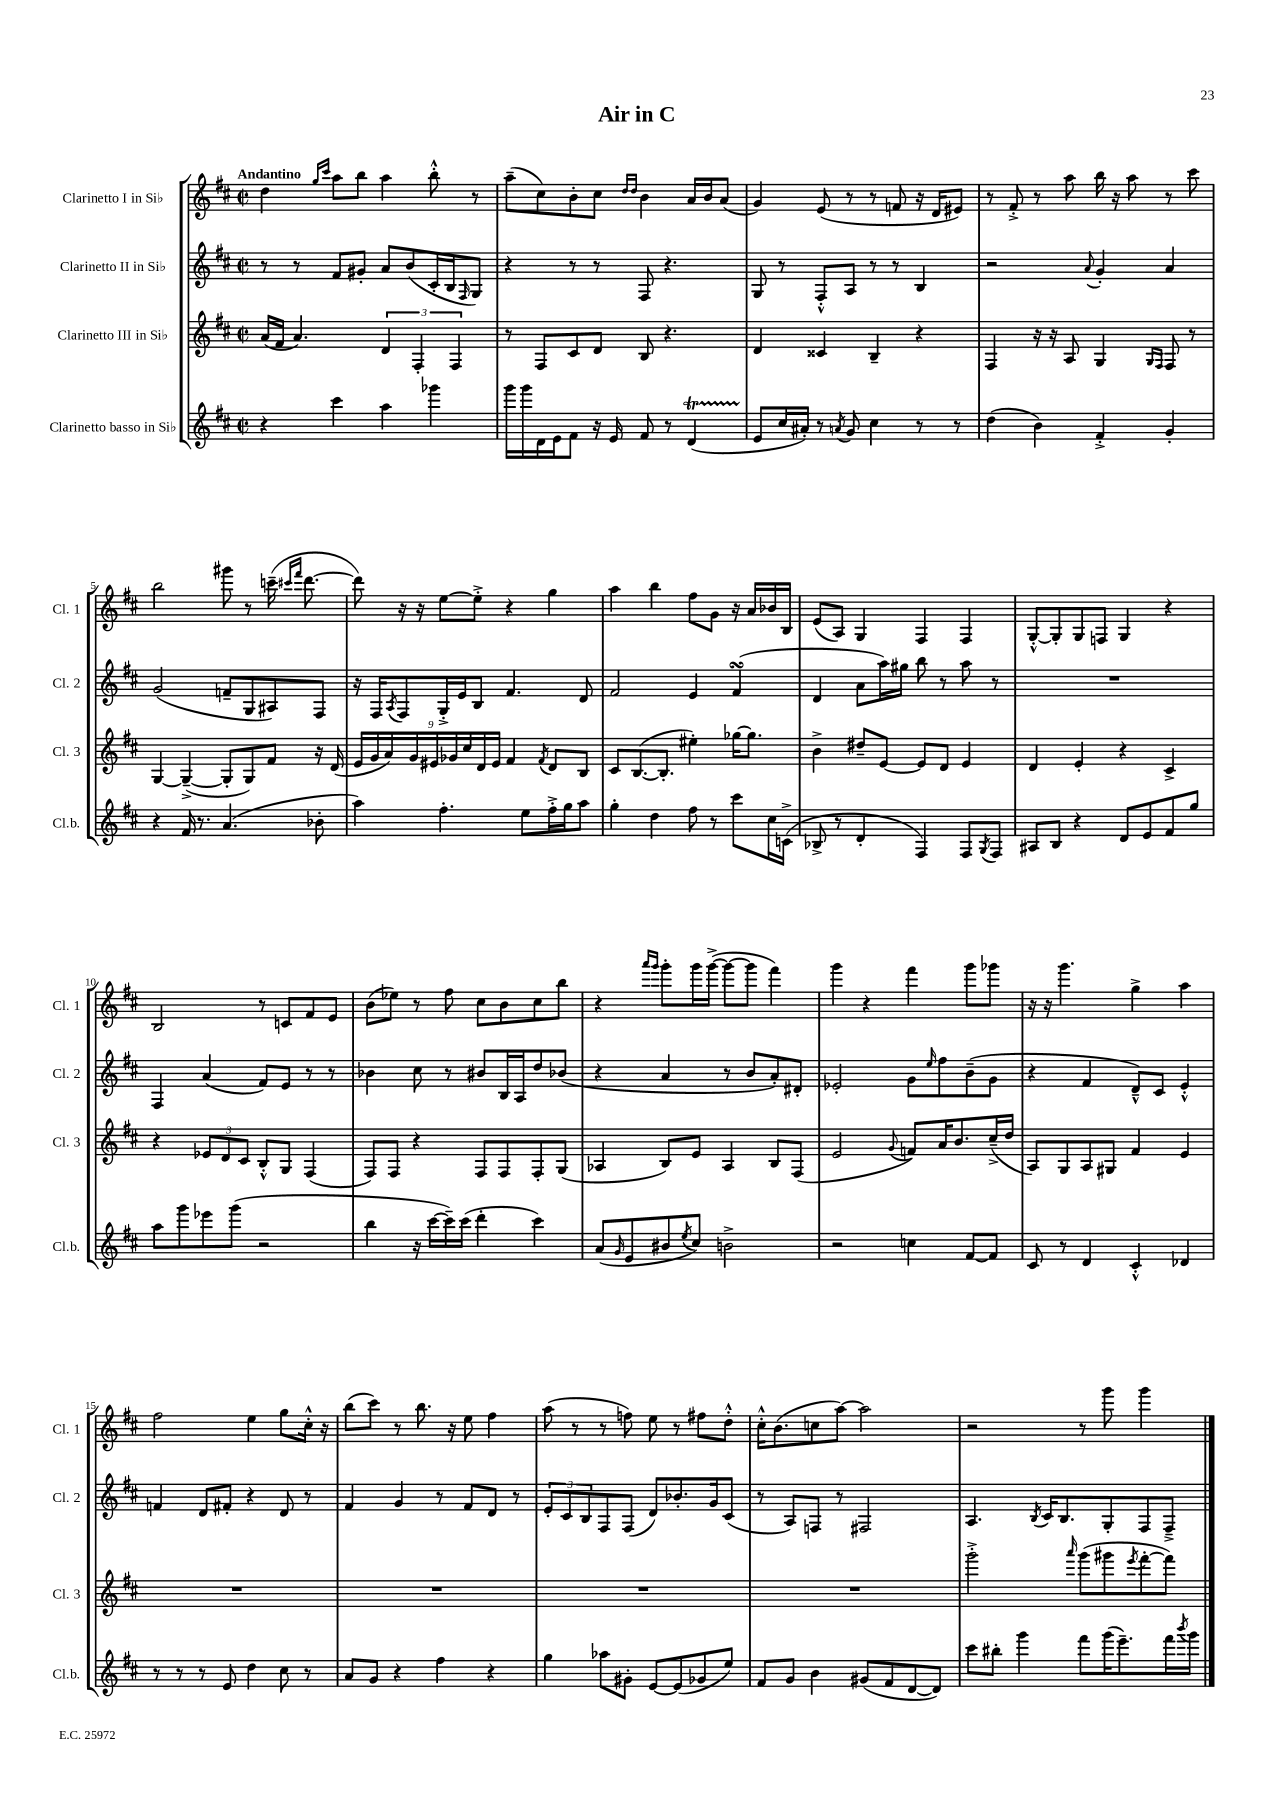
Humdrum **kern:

**kern	**kern	**kern	**kern
*part4	*part3	*part2	*part1
*staff4	*staff3	*staff2	*staff1
*I"Clarinetto basso in Si♭	*I"Clarinetto III in Si♭	*I"Clarinetto II in Si♭	*I"Clarinetto I in Si♭
*I'Cl.b.	*I'Cl. 3	*I'Cl. 2	*I'Cl. 1
*clefG2	*clefG2	*clefG2	*clefG2
*k[f#c#]	*k[f#c#]	*k[f#c#]	*k[f#c#]
*M2/2	*M2/2	*M2/2	*M2/2
*met(c|)	*met(c|)	*met(c|)	*met(c|)
=1	=1	=1	=1
!	!	!	!LO:TX:a:B:t=Andantino
4r	(16a/LL	8r	4dd\
.	16f#/JJ	.	.
.	4.a/)	8r	.
.	.	.	16qqgg/LL
.	.	.	16qqccc#/JJ
4ccc#\	.	8f#/L	8aa\L
.	.	8g#X'/J	8bb\J
4aa\	6d/	8a/L	4aa\
.	.	(8b/	.
.	6F#'/	.	.
4ggg-X\	.	16c#'/L	8bb'^^\
.	.	16B/J	.
.	6F#/	.	.
.	.	16qqF#/	.
.	.	8G/J)	8r
=2	=2	=2	=2
16ggg\LL	8r	4r	(8aa~\L
16ggg\	.	.	.
16d\	8F#/L	.	8cc#\)
16e\J	.	.	.
8f#\J	8c#/	8r	8b'\
16r	8d/J	8r	8cc#\J
16e/	.	.	.
.	.	.	16qqdd/LL
.	.	.	16qqdd/JJ
8f#/	8B/	8F#/	4b\
8r	4.r	4.r	.
(4dT/	.	.	16a/LL
.	.	.	16b/J
.	.	.	(8a/J
=3	=3	=3	=3
8e/L	4d/	8G/	4g/)
16cc#/L	.	8r	.
16a#X'/JJ)	.	.	.
8r	4c##X/	8F#'^^/L	(8e/
8qan/	.	.	.
8g/	.	8A/J	8r
4cc#\	4B~/	8r	8r
.	.	8r	8fn/
8r	4r	4B/	16r
.	.	.	16d/KL
8r	.	.	8e#X/J)
=4	=4	=4	=4
(4dd\	4F#/	2r	8r
.	.	.	8f#'^/
4b\)	16r	.	8r
.	16r	.	.
.	8A/	.	8aa\
.	.	8qqa/	.
4f#'^/	4G/	4g'/	16bb\
.	.	.	16r
.	.	.	8aa\
.	16qqG/LL	.	.
.	16qqF#/JJ	.	.
4g'/	8F#/	4a/	8r
.	8r	.	8ccc#\
!!LO:LB:g=z
=5	=5	=5	=5
4r	[4G/	(2g/	2bb\
16f#/	(4G~^/_	.	.
8.r	.	.	.
(4.a/	8G'/L]	8fn~/L	8ggg#X\
.	8G/)	8G/	8r
.	8f#/J	8A#X/)	(16cccn~\
.	.	.	16qqccc#X/LL
.	.	.	16qqfff#/JJ
.	.	.	[8.ddd\
8b-X'\	16r	8F#/J	.
.	(16d/	.	.
=6	=6	=6	=6
4aa\)	18e/LL	16r	8ddd\])
.	18g/	.	.
.	.	16F#/KL	.
.	18a/)	.	.
.	.	8qA/	.
.	.	8F#/	16r
.	18g/	.	.
.	.	.	16r
.	18e#X/	.	.
4.ff#'\	.	16G'^/L	[8ee\L
.	18g-X/	.	.
.	.	16e/J	.
.	18cc#/	.	.
.	.	8B/J	8ee'^\J]
.	18d/	.	.
.	18e#/JJ	.	.
.	4f#/	4.f#/	4r
8ee\L	.	.	.
.	8qf#/	.	.
16ff#'^\L	8d/L	.	4gg\
16gg\J	.	.	.
8aa\J	8B/J	8d/	.
=7	=7	=7	=7
4gg'\	8c#/L	2f#/	4aa\
.	([8.B/	.	.
4dd\	.	.	4bb\
.	8.B'/J]	.	.
8ff#\	4ee#X'\)	4e/	8ff#\L
8r	.	.	8g\J
8ccc#\L	[16gg-X\KL	(4f#sSsS/	16r
.	8.gg-\J]	.	16a/LL
16cc#\L	.	.	16b-X/
(16cn^\JJ	.	.	16B/JJ
=8	=8	=8	=8
8B-X^/	4b^\	4d/	(8e/L
8r	.	.	8A/J)
4d'/	8dd#X~/L	8a\L	4G/
.	[8e/J	16aa\L)	.
.	.	16gg#X\JJ	.
4F#/)	8e/L]	8bb\	4F#/
.	8d/J	8r	.
8F#/L	4e/	8aa\	4F#/
8qG/	.	.	.
8F#/J	.	8r	.
=9	=9	=9	=9
8A#X/L	4d/	1r	[8G'^^/L
8B/J	.	.	8G'/]
4r	4e'/	.	8G/
.	.	.	8Fn/J
8d/L	4r	.	4G/
8e/	.	.	.
8f#/	4c#^/	.	4r
8gg/J	.	.	.
!!LO:LB:g=z
=10	=10	=10	=10
8aa\L	4r	4F#/	2B/
8ggg\	.	.	.
8eee-X\	12e-X/L	(4a/	.
.	12d/	.	.
(8ggg\J	.	.	.
.	12c#/J	.	.
2r	8B'^^/L	8f#/L)	8r
.	8G/J	8e/J	8cn/L
.	(4F#/	8r	8f#/
.	.	8r	8e/J
=11	=11	=11	=11
4bb\	8F#/L)	4b-X\	(8b\L
.	8F#/J	.	8ee-X\J)
16r	4r	8cc#\	8r
[16ccc#\LL	.	.	.
16ccc#~\])	.	8r	8ff#\
(16ccc#\JJ	.	.	.
4ddd'\	8F#/L	8b#X/L	8cc#\L
.	8F#/	16B/L	8b\
.	.	16A/J	.
4ccc#\)	8F#'/	8dd/	8cc#\
.	(8G/J	(8b-X/J	8bb\J
=12	=12	=12	=12
(8a/L	4A-X/	4r	4r
16qqg/	.	.	.
8e/	.	.	.
.	.	.	16qqaaa/LL
.	.	.	16qqggg/JJ
8b#X/	8B/L)	4a/	8ggg'\L
8qee/	.	.	.
8cc#/J)	8e/J	.	16ggg\L
.	.	.	([16ggg^\JJ
2bn^\	4A-/	8r	8ggg\L_
.	.	8b/L	8ggg\J]
.	8B/L	8a'/)	4fff#\)
.	(8F#/J	8d#X'/J	.
=13	=13	=13	=13
2r	2e/	2e-X'/	4ggg\
.	.	.	4r
.	8qqg/	.	.
4ccn\	8fn/L)	8g\L	4fff#\
.	.	16qqee/	.
.	16a/K	8ff#\	.
.	8.b/	.	.
[8f#/L	.	(8b~\	8ggg\L
8f#/J]	(16cc#~^/L	8g\J	8ggg-X\J
.	16dd/JJ	.	.
=14	=14	=14	=14
8c#/	8A/L)	4r	16r
.	.	.	16r
8r	8G/	.	4.ggg\
4d/	8A/	4f#/	.
.	8G#X/J	.	.
4c#'^^/	4f#/	8d~^^/L)	4gg^\
.	.	8c#/J	.
4d-X/	4e/	4e'^^/	4aa\
!!LO:LB:g=z
=15	=15	=15	=15
8r	1r	4fn/	2ff#\
8r	.	.	.
8r	.	8d/L	.
8e/	.	8f#X'/J	.
4dd\	.	4r	4ee\
8cc#\	.	8d/	8gg\L
8r	.	8r	16cc#'^^\Jk
.	.	.	16r
=16	=16	=16	=16
8a/L	1r	4f#/	(8bb\L
8g/J	.	.	8ccc#\J)
4r	.	4g/	8r
.	.	.	8.bb\
4ff#\	.	8r	.
.	.	.	16r
.	.	8f#/L	8ee\
4r	.	8d/J	4ff#\
.	.	8r	.
=17	=17	=17	=17
4gg\	1r	12e'/L	(8aa\
.	.	12c#/	.
.	.	.	8r
.	.	12B/	.
8aa-X\L	.	8F#/	8r
8g#X'\J	.	(8F#/J	8ffn\)
[8e/L	.	8d/L)	8ee\
(8e/]	.	8.b-X'/	8r
8g-X/	.	.	8ff#X\L
.	.	16g/k	.
8ee/J)	.	(8c#/J	8dd'^^\J
=18	=18	=18	=18
8f#/L	1r	8r	16cc#'^^\KL
.	.	.	(8.b\
8g/J	.	8A/L)	.
4b\	.	8Fn/J	8ccn\
.	.	8r	[8aa\J)
(8g#X/L	.	2F#X/	2aa\]
8f#/	.	.	.
[8d/	.	.	.
8d/J])	.	.	.
=19	=19	=19	=19
8ccc#\L	2ggg'^\	4.A/	2r
8bb#X'\J	.	.	.
4ggg\	.	.	.
.	.	8qB/	.
.	.	16c#/KL	.
.	.	8.B/	.
.	16qqaaa/	.	.
8fff#\L	(8ggg\L	.	8r
(16ggg\K	8ggg#X\	8G'/	8ggg\
8.eee~\)	.	.	.
.	8qeee/	.	.
.	[8fff#'\	8F#/	4ggg\
16fff#\L	8fff#\J])	8F#~^/J	.
8qbbb/	.	.	.
16ggg\JJ	.	.	.
==	==	==	==
*-	*-	*-	*-
